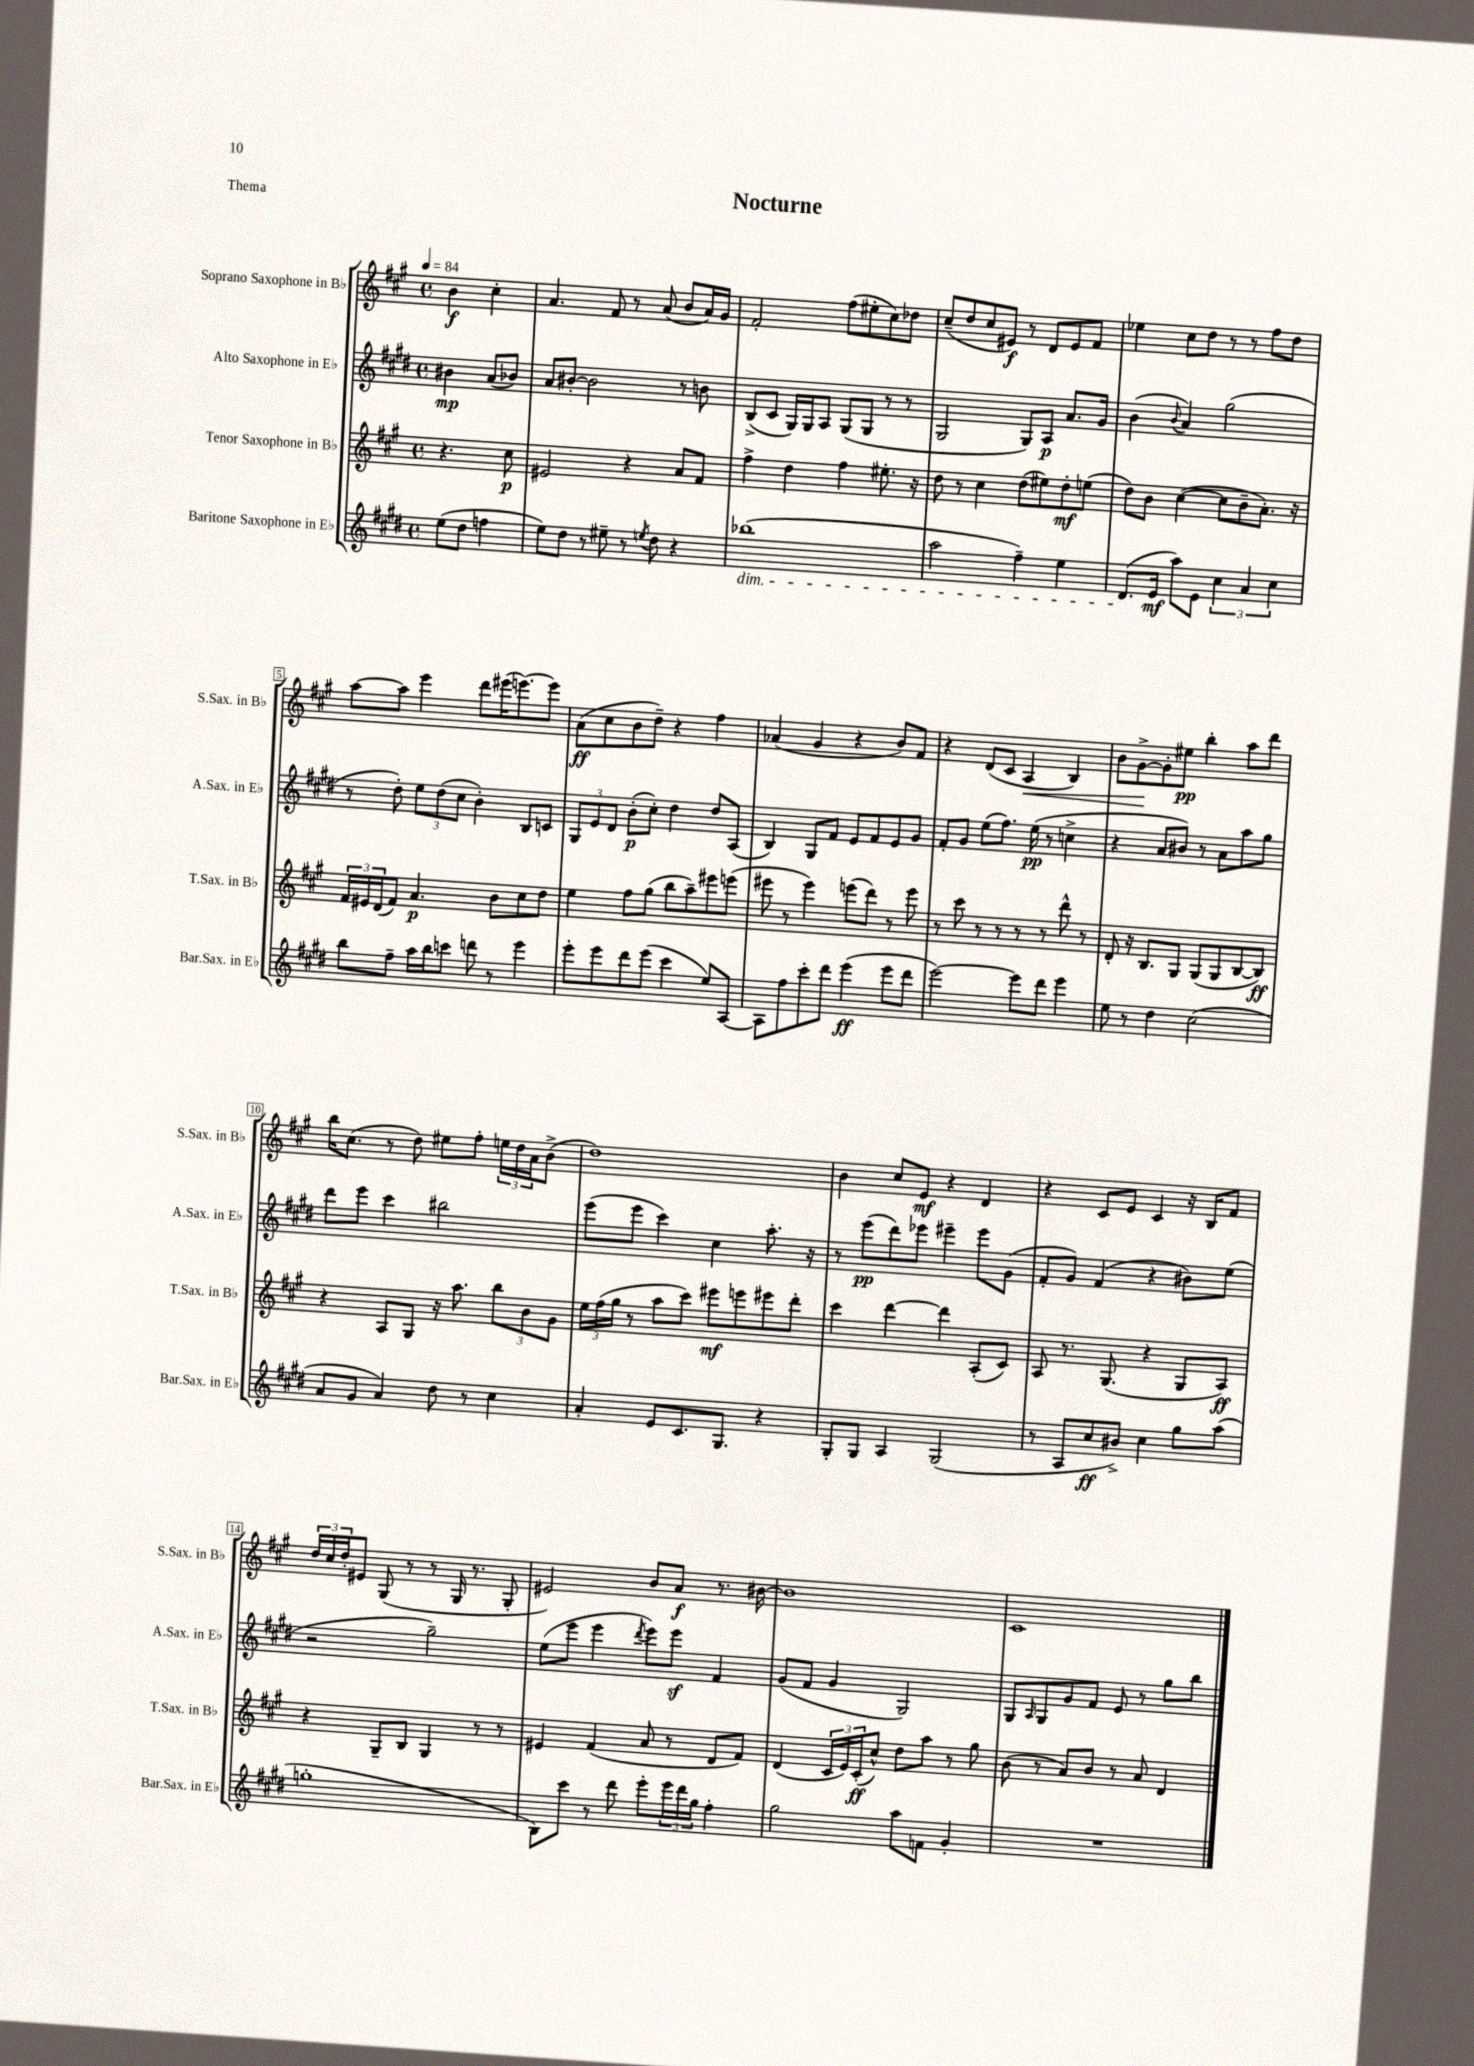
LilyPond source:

\header { title = "Nocturne" piece = "Thema" }
<<
\new StaffGroup <<
\new Staff = "s0" \with { instrumentName = "Soprano Saxophone in Bb" shortInstrumentName = "S.Sax. in Bb" } {
    \clef treble \key a \major \defaultTimeSignature \time 4/4 \partial 2 \tempo 4 = 84
    b'4\f cis''4-. |
    a'4. fis'8 r8 a'8( b'8 a'16) gis'16 |
    fis'2-. fis''8( eis''8-. cis''8) des''8 |
    cis''8--( d''8 cis''8 eis'8\f) r8 d'8 eis'8 fis'8 |
    ees''4 cis''8 d''8 r8 r8 fis''8 d''8 |
    a''8~ a''8 e'''4 d'''8 eis'''16( e'''8.~) e'''8 |
    a'8\ff( cis''8 b'8 d''8--) r4 fis''4 |
    aes'4( gis'4 r4 b'8) fis'8 |
    r4 d'8( cis'8 a4\< b4) |
    b'8 gis'8~->\! gis'8-. eis''8\pp b''4-. a''8 d'''8 |
    b''16 cis''8.( r8 d''8) eis''8 fis''8-. \tuplet 3/2 { e''16 d''16 a'16 } b'8->( |
    d''1) |
    b'4 cis''8 e'8\mf r4 d'4 |
    r4 cis'8 e'8 cis'4 r16 b16 fis'8 |
    \tuplet 3/2 { d''16 cis''16 d''16-. } eis'8 gis8( r8 r8 gis16 r8. gis8-. |
    eis'2) b'8 a'8\f r8. bis'16~ |
    bis'1 |
    cis'1 \bar "|." |
}
\new Staff = "s1" \with { instrumentName = "Alto Saxophone in Eb" shortInstrumentName = "A.Sax. in Eb" } {
    \clef treble \key e \major \defaultTimeSignature \time 4/4 \partial 2
    bis'4\mp a'8( bes'8) |
    a'8 bis'8~-. bis'2 r8 b'8 |
    b8->( cis'8 gis16) gis16 a8 gis8( gis8 r8 r8 |
    gis2 gis8) a8\p a'8. gis'16 |
    b'4( \appoggiatura { b'8 } a'4) gis''2( |
    r8 dis''8-.) \tuplet 3/2 { e''8 dis''8( cis''8 } b'4-.) b8 c'8 |
    \tuplet 3/2 { gis8 e'8 dis'8 } b'8-.\p( cis''8-.) dis''4 dis''8 a8( |
    b4) gis8 fis'8 e'8 fis'8 e'8 gis'8 |
    fis'8-. gis'8 e''8( fis''8.) e''16\pp( r8 c''4-> |
    r4 a'8 bis'8) r8 a'8 a''8 gis''8 |
    dis'''8 e'''8 cis'''4 bis''2 |
    e'''8( e'''8 cis'''4) cis''4 a''8.-. r16 |
    r8 e'''8\pp( dis'''8) ees'''8 eis'''4-- eis'''8 gis'8( |
    fis'8-. gis'8) fis'4( r4 bis'8) e''8( |
    r2 gis''2--) |
    e''8( e'''8 e'''4 \acciaccatura { dis'''8 } e'''8) e'''8\sf fis'4 |
    gis'8( fis'8 gis'4 gis2) |
    gis8 \grace { a16 } gis8 gis'8 fis'8 e'8 r8 gis''8 b''8 \bar "|." |
}
\new Staff = "s2" \with { instrumentName = "Tenor Saxophone in Bb" shortInstrumentName = "T.Sax. in Bb" } {
    \clef treble \key a \major \defaultTimeSignature \time 4/4 \partial 2
    r4. cis''8\p |
    eis'2 r4 a'8 fis'8 |
    fis''4-> d''4 fis''4 eis''8.-. r16 |
    d''8 r8 cis''4 d''8( eis''8) d''8-.\mf e''8( |
    d''8) b'8 cis''4~( cis''8 b'8-- a'8.-.) r16 |
    \tuplet 3/2 { fis'16 eis'16 d'16( } fis'8) a'4.\p b'8 cis''8 d''8 |
    e''4 fis''8 gis''8( b''8 a''8--) eis'''8 e'''8( |
    eis'''8 r8 eis'''4) e'''8( d'''8) r8 e'''8 |
    r8 cis'''8 r8 r8 r8 r8 d'''8-^ r8 |
    d'8-. r16 b8. gis8 gis8( gis8 b8~ b8\ff) |
    r4 a8 gis8 r16 a''8. \tuplet 3/2 { b''8 b'8 gis'8 } |
    \tuplet 3/2 { e''16 fis''16( gis''16 } r8 a''8 cis'''8) eis'''8\mf e'''8 eis'''8 d'''8-. |
    cis'''4 d'''4~ d'''4 a8-.( cis'8) |
    a8 r8. gis8.( r4 gis8 a8\ff) |
    r4 gis8-- b8 gis4 r8 r8 |
    eis'4 fis'4( a'8 r8 d'8 fis'8) |
    d'4( \tuplet 3/2 { cis'16 e'16) cis'16-.\ff( } cis''8-^) d''8 a''8 r8 gis''8 |
    b'8( r8 a'8) b'8 r8 a'8 d'4 \bar "|." |
}
\new Staff = "s3" \with { instrumentName = "Baritone Saxophone in Eb" shortInstrumentName = "Bar.Sax. in Eb" } {
    \clef treble \key e \major \defaultTimeSignature \time 4/4 \partial 2
    e''8( dis''8 f''4 |
    e''8) dis''8 r8 eis''8-- r8 \acciaccatura { e''8 } dis''8 r4 |
    bes''1\dim( |
    a''2 fis''4--) e''4 |
    dis'8.\!( e'16\mf a''8) e'8 \tuplet 3/2 { cis''4 a'4 cis''4 } |
    b''8 fis''8-- a''16 b''16 c'''8 d'''8 r8 e'''4 |
    e'''8-. e'''8 dis'''8 e'''8( cis'''4 e''8) a8~ |
    a8 fis''8 cis'''8-. dis'''8 e'''4\ff( e'''8 dis'''8 |
    e'''2~) e'''8 dis'''8 e'''4 |
    e''8 r8 dis''4 cis''2( |
    a'8 gis'8 a'4) dis''8 r8 cis''4 |
    a'4-. e'8 cis'8. gis8. r4 |
    gis8-. gis8 a4 gis2( |
    r8 a8 cis''8\ff bis'8->) cis''4 gis''8 a''8( |
    g''1-. |
    b8) cis'''8 r8 dis'''8 e'''8-. \tuplet 3/2 { e'''16 dis'''16 gis''16 } fis''4-. |
    gis''2 a''8 f'8 gis'4-. |
    R1 \bar "|." |
}
>>
>>
\layout { \context { \Score \override BarNumber.stencil = #(make-stencil-boxer 0.1 0.3 ly:text-interface::print) } }
